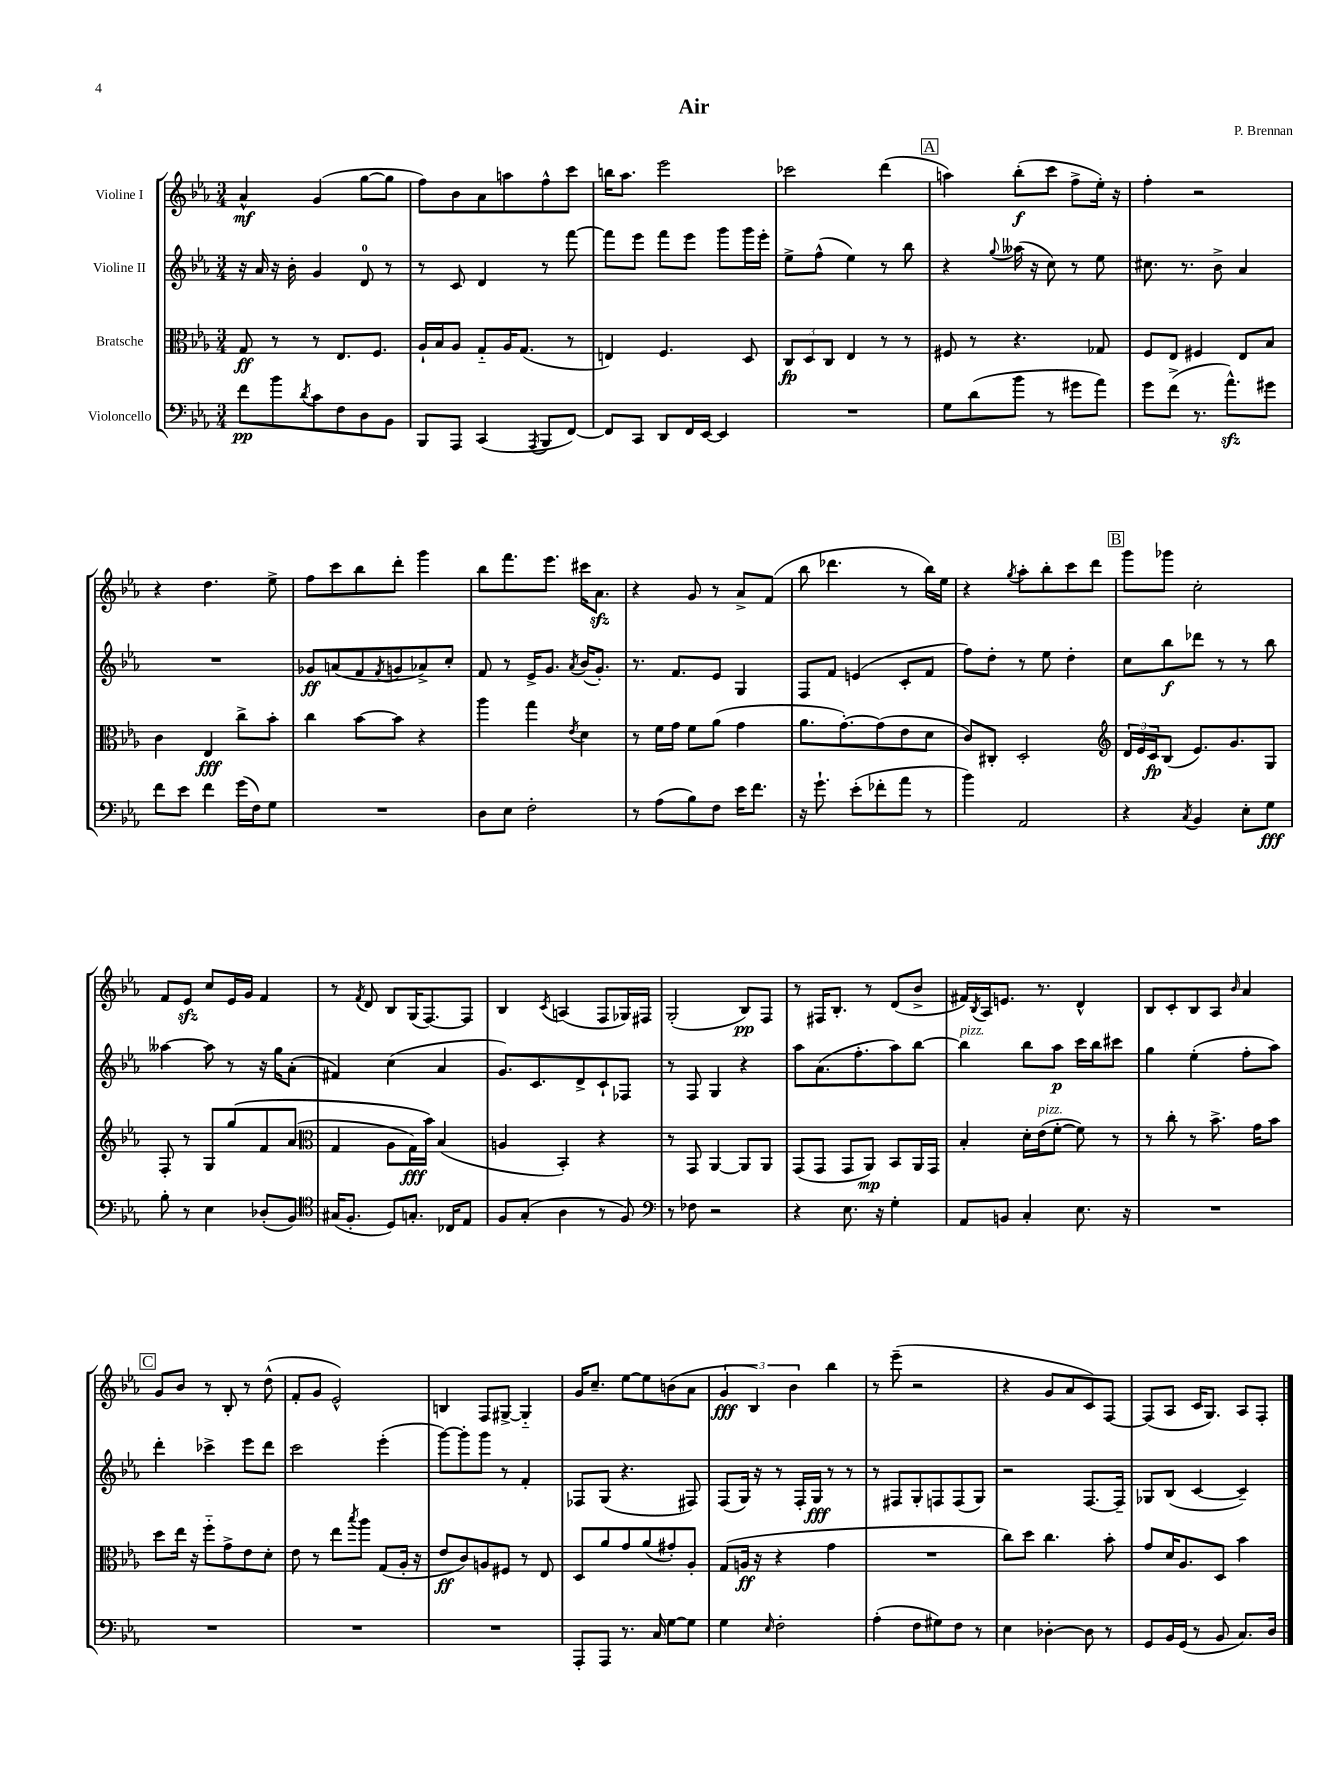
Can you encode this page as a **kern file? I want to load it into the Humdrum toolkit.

**kern	**dynam	**kern	**dynam	**kern	**dynam	**kern	**dynam
*part4	*part4	*part3	*part3	*part2	*part2	*part1	*part1
*staff4	*staff4	*staff3	*staff3	*staff2	*staff2	*staff1	*staff1
*I"Violoncello	*	*I"Bratsche	*	*I"Violine II	*	*I"Violine I	*
*clefF4	*	*clefC3	*	*clefG2	*	*clefG2	*
*k[b-e-a-]	*	*k[b-e-a-]	*	*k[b-e-a-]	*	*k[b-e-a-]	*
*M3/4	*	*M3/4	*	*M3/4	*	*M3/4	*
=1	=1	=1	=1	=1	=1	=1	=1
8f\L	pp	8G/	ff	16r	.	4a-^^/	mf
.	.	.	.	16a-/	.	.	.
8b-\	.	8r	.	16r	.	.	.
.	.	.	.	16b-'\	.	.	.
8qd/	.	.	.	.	.	.	.
8c\	.	8r	.	4g/	.	(4g/	.
8F\	.	8.E-/L	.	.	.	.	.
8D\	.	.	.	8d/	.	[8gg\L	.
.	.	8.F/J	.	.	.	.	.
8BB-\J	.	.	.	8r	.	8gg\J]	.
=2	=2	=2	=2	=2	=2	=2	=2
8BBB-/L	.	16A-`/LL	.	8r	.	8ff\L)	.
.	.	16B-/J	.	.	.	.	.
8AAA-/J	.	8A-/J	.	8c/	.	8b-\	.
(4CC/	.	8G/L	.	4d/	.	8a-\	.
.	.	16A-/K	.	.	.	8aan\	.
.	.	(8.G/J	.	.	.	.	.
8qAAA-/	.	.	.	.	.	.	.
8BBB-/L	.	.	.	8r	.	8ff^^\	.
[8FF/J)	.	8r	.	[8fff\	.	8ccc\J	.
=3	=3	=3	=3	=3	=3	=3	=3
8FF/L]	.	4En/)	.	8fff\L]	.	16bbn\KL	.
.	.	.	.	.	.	8.aa-\J	.
8CC/J	.	.	.	8eee-\J	.	.	.
8DD/L	.	4.F/	.	8fff\L	.	2eee-\	.
16FF/L	.	.	.	8eee-\J	.	.	.
[16EE-/JJ	.	.	.	.	.	.	.
4EE-/]	.	.	.	8ggg\L	.	.	.
.	.	8D/	.	16ggg\L	.	.	.
.	.	.	.	16eee-'\JJ	.	.	.
=4	=4	=4	=4	=4	=4	=4	=4
2.r	.	12C/L	fp	8ee-^\L	.	2ccc-X\	.
.	.	12D/	.	.	.	.	.
.	.	.	.	(8ff^^\J	.	.	.
.	.	12C/J	.	.	.	.	.
.	.	4E-/	.	4ee-\)	.	.	.
.	.	8r	.	8r	.	(4ddd\	.
.	.	8r	.	8bb-\	.	.	.
!!LO:REH:place=s1:t=A
=5	=5	=5	=5	=5	=5	=5	=5
8G\L	.	8F#X/	.	4r	.	4aan\)	.
(8d\	.	8r	.	.	.	.	.
.	.	.	.	8qqgg/	.	.	.
8b-\J	.	4.r	.	(16aa--X\	.	(8bb-'\L	f
.	.	.	.	16r	.	.	.
8r	.	.	.	8cc\)	.	8ccc\J	.
8g#X\L	.	.	.	8r	.	8ff^\L	.
8a-\J)	.	8G-X/	.	8ee-\	.	16ee-'\Jk)	.
.	.	.	.	.	.	16r	.
=6	=6	=6	=6	=6	=6	=6	=6
8g\L	.	8F/L	.	8.cc#X\	.	4ff'\	.
(8f^\J	.	8E-/J	.	.	.	.	.
.	.	.	.	8.r	.	.	.
8.r	.	4F#X/	.	.	.	2r	.
.	.	.	.	8b-^\	.	.	.
8.a-zz^^\L)	.	.	.	.	.	.	.
.	.	8E-/L	.	4a-/	.	.	.
8g#X\J	.	8B-/J	.	.	.	.	.
!!LO:LB:g=z
=7	=7	=7	=7	=7	=7	=7	=7
8f\L	.	4c\	.	2.r	.	4r	.
8e-\J	.	.	.	.	.	.	.
4f\	.	4E-/	fff	.	.	4.dd\	.
(16g\LL	.	8cc^\L	.	.	.	.	.
16F\J)	.	.	.	.	.	.	.
8G\J	.	8b-'\J	.	.	.	8ee-^\	.
=8	=8	=8	=8	=8	=8	=8	=8
2.r	.	4cc\	.	8g-X/L	ff	8ff\L	.
.	.	.	.	(8an/	.	8ccc\	.
.	.	[8b-\L	.	8f/	.	8bb-\	.
.	.	.	.	8qf/	.	.	.
.	.	8b-\J]	.	8gn/	.	8ddd'\J	.
.	.	4r	.	8a-X^/)	.	4ggg\	.
.	.	.	.	8cc'/J	.	.	.
=9	=9	=9	=9	=9	=9	=9	=9
8D\L	.	4aa-\	.	8f/	.	8bb-\L	.
8E-\J	.	.	.	8r	.	8.fff\	.
2F'\	.	4gg\	.	16e-^/KL	.	.	.
.	.	.	.	8.g/J	.	8.eee-\J	.
.	.	8qe-/	.	8qa-/	.	.	.
.	.	4d\	.	(16b-/KL	.	16ccc#X\KL	.
.	.	.	.	8.g'/J)	.	8.a-zz\J	.
=10	=10	=10	=10	=10	=10	=10	=10
8r	.	8r	.	8.r	.	4r	.
(8A-\L	.	16f\LL	.	.	.	.	.
.	.	16g\JJ	.	8.f/L	.	.	.
8B-\)	.	8f\L	.	.	.	8g/	.
8F\J	.	(8a-\J	.	8e-/J	.	8r	.
16e-\KL	.	4g\	.	4G/	.	8a-^/L	.
8.f\J	.	.	.	.	.	.	.
.	.	.	.	.	.	(8f/J	.
=11	=11	=11	=11	=11	=11	=11	=11
16r	.	8.a-\L	.	8F/L	.	8bb-\	.
8.g`\	.	.	.	.	.	.	.
.	.	.	.	8f/J	.	4.ddd-X\	.
.	.	[8.g'\)	.	.	.	.	.
(8e-'\L	.	.	.	(4en/	.	.	.
8f-X'\	.	(8g\]	.	.	.	.	.
8a-\J	.	8e-\	.	8c'/L	.	8r	.
8r	.	8d\J	.	8f/J	.	16bb-\LL)	.
.	.	.	.	.	.	16ee-\JJ	.
=12	=12	=12	=12	=12	=12	=12	=12
4b-\)	.	8c/L)	.	8ff\L)	.	4r	.
.	.	8C#X'/J	.	8dd'\J	.	.	.
.	.	.	.	.	.	8qgg/	.
2AA-/	.	2D'/	.	8r	.	8aa-'\L	.
.	.	.	.	8ee-\	.	8bb-'\	.
.	.	.	.	4dd'\	.	8ccc\	.
.	.	.	.	.	.	8ddd\J	.
!!LO:REH:place=s1:t=B
=13	=13	=13	=13	=13	=13	=13	=13
*	*	*clefG2	*	*	*	*	*
4r	.	24d/LL	.	8cc\L	.	8ggg\L	.
.	.	24e-/	.	.	.	.	.
.	.	24c/J	fp	.	.	.	.
.	.	(8B-/J	.	8bb-\	f	8ggg-X\J	.
8qC/	.	.	.	.	.	.	.
4BB-/	.	8.e-/L)	.	8ddd-X\J	.	2cc'\	.
.	.	.	.	8r	.	.	.
.	.	8.g/	.	.	.	.	.
8E-'\L	.	.	.	8r	.	.	.
8G\J	fff	8G/J	.	8bb-\	.	.	.
!!LO:LB:g=z
=14	=14	=14	=14	=14	=14	=14	=14
8B-'\	.	8F'/	.	[4aa--X\	.	8f/L	.
8r	.	8r	.	.	.	8e-zz/J	.
4E-\	.	8G/L	.	8aa--\]	.	8cc/L	.
.	.	(8gg/	.	8r	.	16e-/L	.
.	.	.	.	.	.	16g/JJ	.
(8D-X'/L	.	8f/	.	16r	.	4f/	.
.	.	.	.	16gg\KL	.	.	.
8BB-/J)	.	(8a-/J	.	(8a-'\J	.	.	.
=15	=15	=15	=15	=15	=15	=15	=15
*clefC4	*	*clefC3	*	*	*	*	*
(16G#X/KL	.	4G/	.	4f#X/)	.	8r	.
8.F'/J	.	.	.	.	.	.	.
.	.	.	.	.	.	8qf/	.
.	.	.	.	.	.	8d/	.
8D/L)	.	8A-\L	.	(4cc\	.	8B-/L	.
8.Gn'/J	.	16G\L)	fff	.	.	(16G/K	.
.	.	16b-\JJ)	.	.	.	[8.F/)	.
.	.	(4B-/	.	4a-/	.	.	.
16C-X/KL	.	.	.	.	.	.	.
8E-/J	.	.	.	.	.	8F/J]	.
=16	=16	=16	=16	=16	=16	=16	=16
8F/L	.	4An/	.	8.g/L)	.	4B-/	.
(8G'/J	.	.	.	.	.	.	.
.	.	.	.	8.c/	.	.	.
.	.	.	.	.	.	8qc/	.
4A-\	.	4BB-'/)	.	.	.	(4An/	.
.	.	.	.	8d^/	.	.	.
8r	.	4r	.	8c`/	.	8F/L	.
8F/)	.	.	.	8F-X/J	.	16G-X/L)	.
.	.	.	.	.	.	16F#X/JJ	.
=17	=17	=17	=17	=17	=17	=17	=17
*clefF4	*	*	*	*	*	*	*
8r	.	8r	.	8r	.	(2G'/	.
8F-X\	.	8GG/	.	8F/	.	.	.
2r	.	[4AA-/	.	4G/	.	.	.
.	.	8AA-/L]	.	4r	.	8B-/L)	pp
.	.	8AA-/J	.	.	.	8F/J	.
=18	=18	=18	=18	=18	=18	=18	=18
4r	.	(8GG/L	.	8aa-\L	.	8r	.
.	.	8GG/J	.	(8.a-\	.	16F#X/KL	.
.	.	.	.	.	.	8.B-'/J	.
8.E-\	.	8GG/L	.	.	.	.	.
.	.	.	.	8.ff'\	.	.	.
.	.	8AA-/J)	mp	.	.	8r	.
16r	.	.	.	.	.	.	.
4G'\	.	8BB-/L	.	8aa-\)	.	(8d/L	.
.	.	16AA-/L	.	[8bb-\J	.	8b-^/J	.
.	.	16GG/JJ	.	.	.	.	.
=19	=19	=19	=19	=19	=19	=19	=19
!	!	!	!	!LO:TX:a:i:t=pizz.	!	!	!
8AA-/L	.	4B-'/	.	4bb-\]	.	16f#X/LL)	.
.	.	.	.	.	.	8qB-/	.
.	.	.	.	.	.	16A-/J	.
8BBn/J	.	.	.	.	.	8.en/J	.
4C'/	.	16d'\LL	.	8bb-\L	.	.	.
!	!	!LO:TX:a:i:t=pizz.	!	!	!	!	!
.	.	(16e-\J	.	.	.	8.r	.
.	.	[8f'\J	.	8aa-\J	p	.	.
8.E-\	.	8f\])	.	16ccc\LL	.	4d^^/	.
.	.	.	.	16bb-\J	.	.	.
.	.	8r	.	8ccc#X\J	.	.	.
16r	.	.	.	.	.	.	.
=20	=20	=20	=20	=20	=20	=20	=20
2.r	.	8r	.	4gg\	.	8B-/L	.
.	.	8cc'\	.	.	.	8c'/	.
.	.	8r	.	(4ee-'\	.	8B-/	.
.	.	8.b-^\	.	.	.	8A-/J	.
.	.	.	.	.	.	16qqb-/	.
.	.	.	.	8ff'\L	.	4a-/	.
.	.	16g\KL	.	.	.	.	.
.	.	8b-\J	.	8aa-\J)	.	.	.
!!LO:LB:g=z
!!LO:REH:place=s1:t=C
=21	=21	=21	=21	=21	=21	=21	=21
2.r	.	8dd\L	.	4ddd'\	.	8g/L	.
.	.	16ee-\Jk	.	.	.	8b-/J	.
.	.	16r	.	.	.	.	.
.	.	8ff\L	.	4ccc-X^\	.	8r	.
.	.	8g^\	.	.	.	8B-'/	.
.	.	8e-\	.	8eee-\L	.	8r	.
.	.	8d'\J	.	8ddd\J	.	(8dd^^\	.
=22	=22	=22	=22	=22	=22	=22	=22
2.r	.	8e-\	.	2ccc\	.	8f'/L	.
.	.	8r	.	.	.	8g/J	.
.	.	8ee-\L	.	.	.	2e-^^/)	.
.	.	8qbb-/	.	.	.	.	.
.	.	8aa-\J	.	.	.	.	.
.	.	(8G/L	.	(4eee-'\	.	.	.
.	.	16A-'/Jk	.	.	.	.	.
.	.	16r	.	.	.	.	.
=23	=23	=23	=23	=23	=23	=23	=23
2.r	.	8e-/L	ff	[8ggg\L)	.	4Bn/	.
.	.	8c/)	.	8ggg'\]	.	.	.
.	.	8An/	.	8ggg\J	.	8F/L	.
.	.	8F#X/J	.	8r	.	[8G#X^/J	.
.	.	8r	.	4f'/	.	4G#/]	.
.	.	8E-/	.	.	.	.	.
=24	=24	=24	=24	=24	=24	=24	=24
8AAA-'/L	.	8D/L	.	8F-X/L	.	16g/KL	.
.	.	.	.	.	.	8.cc~/J	.
8AAA-/J	.	8a-/	.	(8G/J	.	.	.
8.r	.	8g/	.	4.r	.	[8ee-\L	.
.	.	(8a-/	.	.	.	8ee-\]	.
16C/	.	.	.	.	.	.	.
[8G\L	.	8g#X'/)	.	.	.	(8bn\	.
8G\J]	.	8A-'/J	.	8F#X/)	.	8a-\J	.
=25	=25	=25	=25	=25	=25	=25	=25
4G\	.	(8G/L	.	(8F/L	.	6g/	fff
.	.	16An/Jk	ff	16G/Jk)	.	.	.
.	.	.	.	.	.	6B-/)	.
.	.	16r	.	16r	.	.	.
16qqE-/	.	.	.	.	.	.	.
2F'\	.	4r	.	8r	.	.	.
.	.	.	.	.	.	6b-\	.
.	.	.	.	16F'/LL	.	.	.
.	.	.	.	16G/JJ	fff	.	.
.	.	4g\	.	8r	.	4bb-\	.
.	.	.	.	8r	.	.	.
=26	=26	=26	=26	=26	=26	=26	=26
(4A-'\	.	2.r	.	8r	.	8r	.
.	.	.	.	8F#X/L	.	(8eee-~\	.
8F\L	.	.	.	8G'/	.	2r	.
8G#X\)	.	.	.	8Fn/	.	.	.
8F\J	.	.	.	(8F/	.	.	.
8r	.	.	.	8G/J)	.	.	.
=27	=27	=27	=27	=27	=27	=27	=27
4E-\	.	8cc\L)	.	2r	.	4r	.
.	.	8dd\J	.	.	.	.	.
[4D-X'\	.	4.cc\	.	.	.	8g/L	.
.	.	.	.	.	.	8a-/	.
8D-\]	.	.	.	[8.F/L	.	8c/)	.
8r	.	8b-'\	.	.	.	[8F/J	.
.	.	.	.	16F~/Jk]	.	.	.
=28	=28	=28	=28	=28	=28	=28	=28
8GG/L	.	8g/L	.	8G-X/L	.	(8F/L]	.
16BB-/L	.	16d/K	.	(8B-/J	.	8A-/J	.
(16GG/JJ	.	8.A-/	.	.	.	.	.
8r	.	.	.	[4c/	.	16c/KL	.
.	.	.	.	.	.	8.G/J)	.
8BB-/	.	8D/J	.	.	.	.	.
8.C/L)	.	4b-\	.	4c~/])	.	8A-/L	.
.	.	.	.	.	.	8F'/J	.
16D/Jk	.	.	.	.	.	.	.
==	==	==	==	==	==	==	==
*-	*-	*-	*-	*-	*-	*-	*-
